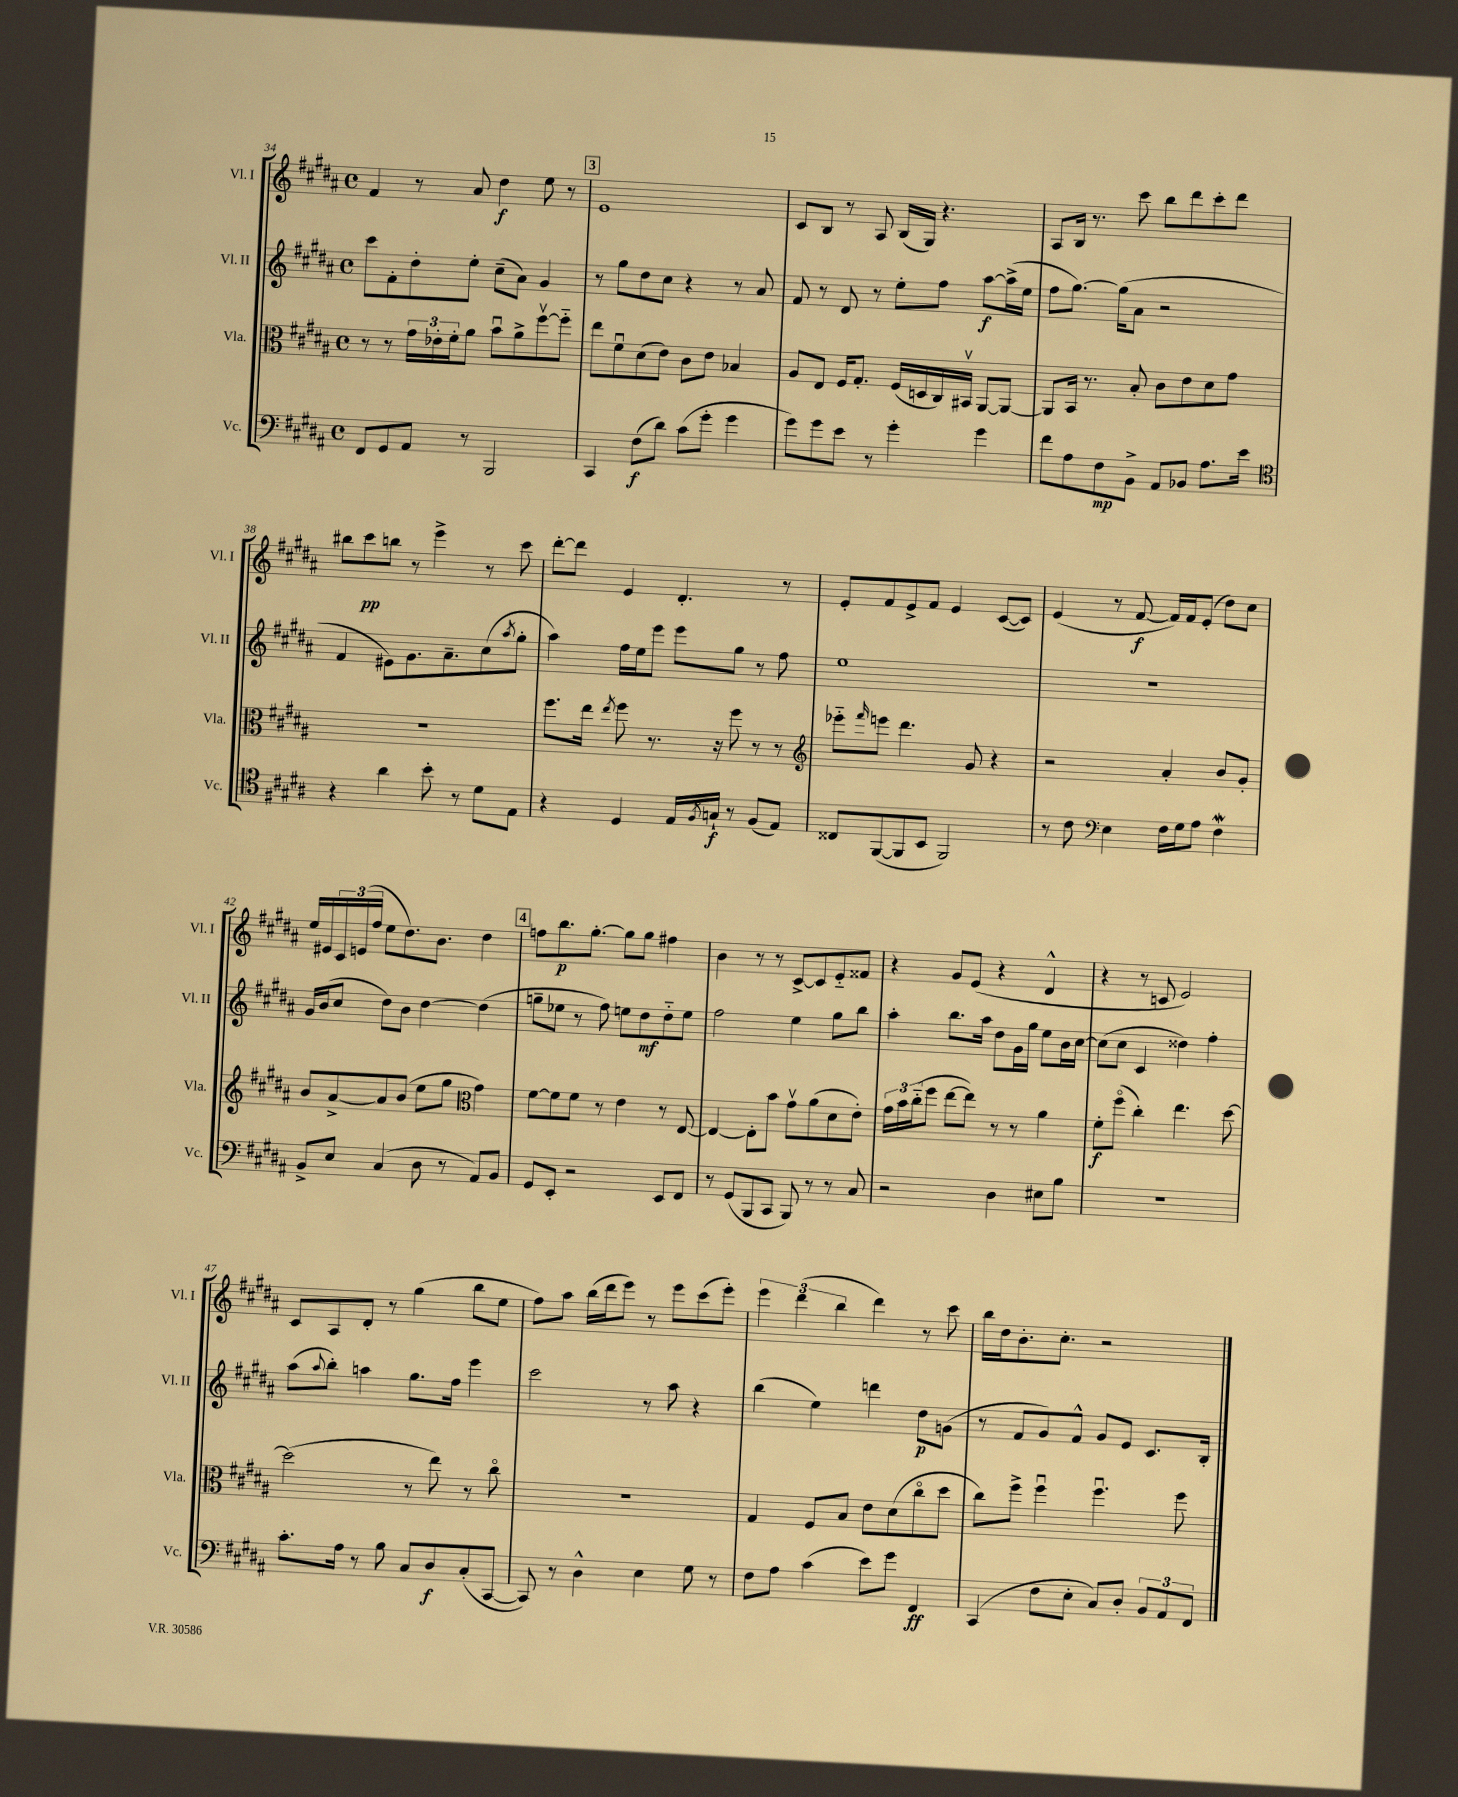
<<
\new StaffGroup <<
\new Staff = "s0" \with { instrumentName = "Vl. I" shortInstrumentName = "Vl. I" } {
    \clef treble \key b \major \defaultTimeSignature \time 4/4
    fis'4 r8 ais'8 dis''4\f e''8 r8 |
    \mark \markup { \box "3" } e'1 |
    cis'8 b8 r8 ais8 b16( gis16) r4. |
    ais8 b16 r8. cis'''8 b''8 dis'''8 cis'''8-. dis'''8 |
    bis''8 cis'''8\pp b''8 r8 e'''4-> r8 cis'''8 |
    dis'''8~-. dis'''8 e'4 dis'4.-. r8 |
    e'8-. fis'8 e'8-> fis'8 e'4 cis'8~( cis'8) |
    e'4( r8 fis'8~\f fis'16) fis'16 e'8-.( dis''8) cis''8 |
    e''16 eis'16 \tuplet 3/2 { cis'16 e'16( fis''16 } e''8 dis''8.) b'8. dis''4 |
    \mark \markup { \box "4" } f''8 b''8.\p gis''8.~-. gis''8 gis''8 fis''4 |
    b'4 r8 r8 cis'8~-> cis'8 e'8-_ fisis'8 |
    r4 gis'8 e'8( r4 dis'4-^ |
    r4 r8 c'8 e'2) |
    cis'8 ais8 dis'8-. r8 gis''4( b''8 e''8 |
    fis''8) ais''8 b''16( dis'''16 e'''8) r8 e'''8 cis'''8( e'''8-.) |
    \tuplet 3/2 { e'''4 dis'''4( b''4 } dis'''4) r8 cis'''8 |
    b''16 dis''16 b'8.-. cis''8.-. r2 \bar "|." |
}
\new Staff = "s1" \with { instrumentName = "Vl. II" shortInstrumentName = "Vl. II" } {
    \clef treble \key b \major \defaultTimeSignature \time 4/4
    cis'''8 fis'8-. dis''8-. e''8-. cis''8--( ais'8) gis'4 |
    \mark \markup { \box "3" } r8 gis''8 dis''8 cis''8 r4 r8 ais'8 |
    fis'8 r8 dis'8 r8 e''8-. fis''8 ais''8~\f ais''16->( e''16 |
    fis''8 gis''8.~) gis''16( ais'8 r2 |
    fis'4 eis'8) gis'8. ais'8.-- cis''8( \acciaccatura { ais''8 } gis''8-. |
    ais''4) fis''16 e''16 e'''8 e'''8 gis''8 r8 fis''8 |
    e''1 |
    R1 |
    gis'16 b'16( cis''8 dis''8) b'8 dis''4~ dis''4( |
    \mark \markup { \box "4" } g''8-- ees''8 r8 fis''8) e''8 dis''8\mf dis''8-_ e''8 |
    fis''2 e''4 gis''8 b''8 |
    ais''4-. b''8. ais''16 dis''8 gis'16 gis''16 e''8 b'16 cis''16~ |
    cis''8( cis''8 cis'4 disis''4) fis''4-. |
    ais''8( \appoggiatura { ais''8 } b''8-.) a''4 gis''8. fis''16 e'''4 |
    cis'''2 r8 ais''8 r4 |
    b''4( e''4) d'''4 dis''8\p g'8( |
    r8 fis'8 gis'8) fis'8-^ gis'8 e'8 cis'8. b16-. \bar "|." |
}
\new Staff = "s2" \with { instrumentName = "Vla." shortInstrumentName = "Vla." } {
    \clef alto \key b \major \defaultTimeSignature \time 4/4
    r8 r8 \tuplet 3/2 { gis'16 ees'16-. fis'16-. } ais'8 b'8\downbow ais'8-> fis''8~\upbow fis''8-_ |
    \mark \markup { \box "3" } e''8 fis'8\downbow dis'8( e'8) cis'8 e'8 bes4 |
    ais8 e8 fis16 gis8.-. fis16( d16 cis16) bis,16\upbow ais,8~ ais,8~ |
    ais,8 b,16 r8. b8-. cis'8 e'8 dis'8 gis'8 |
    R1 |
    fis''8. e''16 \acciaccatura { e''8 } fis''8 r8. r16 fis''8 r8 r8 |
    \clef treble ees'''8-_ \grace { fis'''16 } e'''8 dis'''4. gis'8 r4 |
    r2 ais'4-. b'8 gis'8-. |
    b'8 ais'8~-> ais'8 b'8( e''8 gis''8 \clef alto gis'4) |
    \mark \markup { \box "4" } fis'8~ fis'8 fis'8 r8 e'4 r8 e8~ |
    e4~ e8-. b'8 gis'8\upbow ais'8( dis'8 e'8-.) |
    \tuplet 3/2 { gis'16 b'16 cis''16-_( } fis''8 e''8~ e''8) r8 r8 ais'4 |
    fis'8-.\f fis''8\flageolet( cis''4-.) e''4. dis''8~ |
    dis''2( r8 e''8) r8 cis''8\flageolet |
    R1 |
    gis4 fis8 b8 e'8 dis'8( cis''8\flageolet dis''8 |
    cis''8) fis''8-> fis''4\downbow fis''4.\downbow fis''8 \bar "|." |
}
\new Staff = "s3" \with { instrumentName = "Vc." shortInstrumentName = "Vc." } {
    \clef bass \key b \major \defaultTimeSignature \time 4/4
    fis,8 gis,8 ais,8 r8 b,,2 |
    \mark \markup { \box "3" } cis,4 fis8\f( dis'8) cis'8( gis'8-. gis'4 |
    gis'8) gis'8 e'8 r8 gis'4-. gis'4 |
    fis'8 ais8 fis8\mp b,8-> ais,8 bes,8 ais8. e'16 |
    \clef tenor r4 ais'4 b'8-. r8 dis'8 e8 |
    r4 dis4 e16 \acciaccatura { fis8 } g16-!\f r8 fis8( e8) |
    cisis8 fis,8~( fis,8 b,8 fis,2) |
    r8 cis'8 \clef bass e4 fis16 gis16 ais8 fis4\mordent |
    b,8-> e8 cis4( dis8 r8 ais,8) b,8 |
    \mark \markup { \box "4" } gis,8 e,8-. r2 e,8 fis,8 |
    r8 gis,8( b,,8 cis,8 b,,8) r8 r8 cis8 |
    r2 dis4 eis8 b8 |
    R1 |
    cis'8.-. ais16 r8 b8 cis8 dis8\f cis8-.( cis,8~ |
    cis,8) r8 dis4-^ e4 gis8 r8 |
    fis8 ais8 cis'4( e'8) gis'8 fis,4\ff |
    cis,4( fis8 e8-. cis8) dis8-. \tuplet 3/2 { b,8 ais,8 fis,8 } \bar "|." |
}
>>
>>
\layout { \context { \Score currentBarNumber = #34 } }
